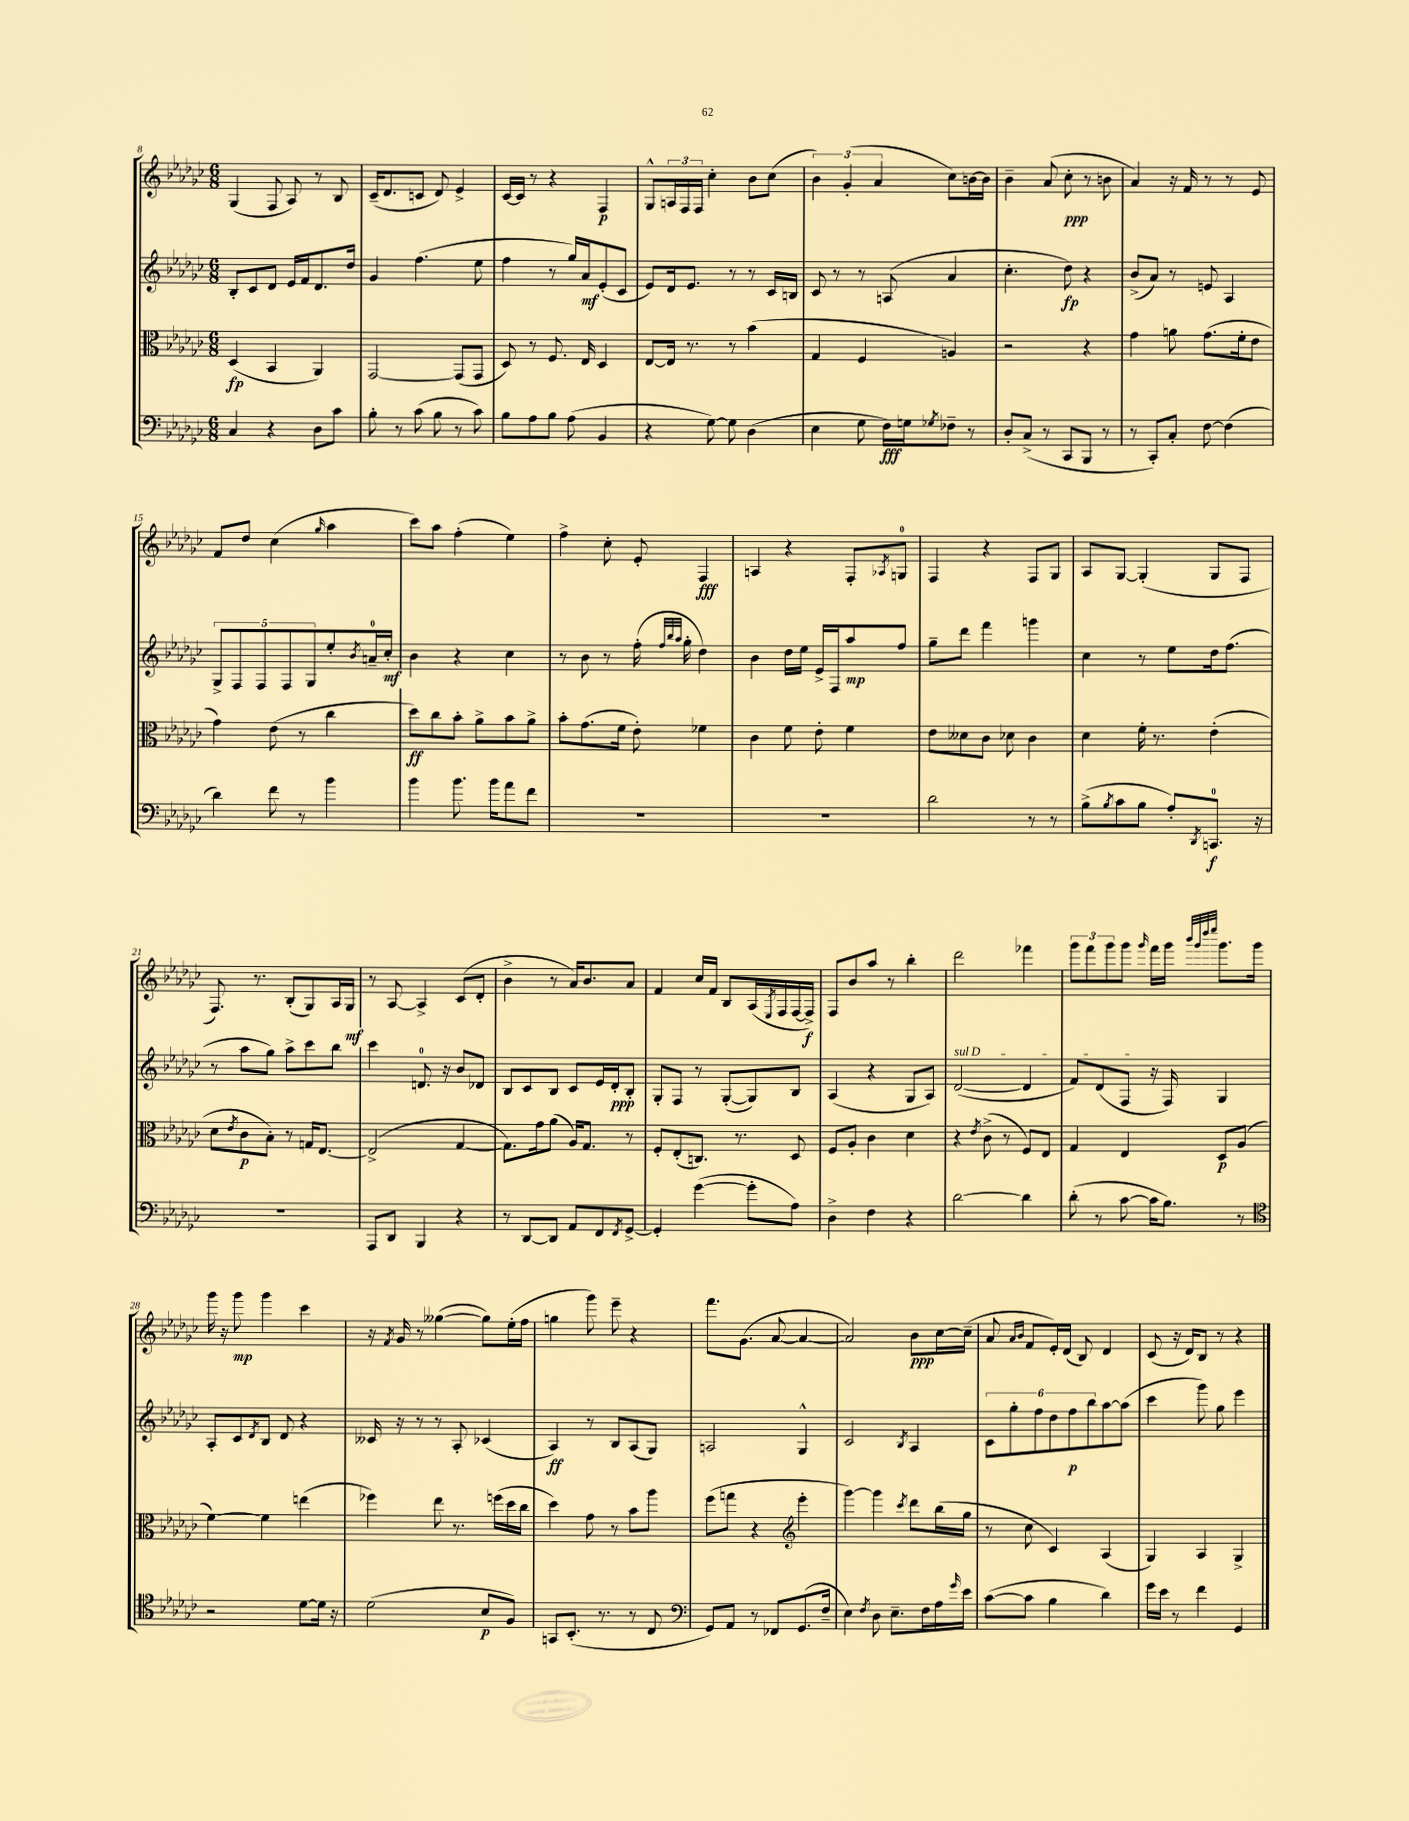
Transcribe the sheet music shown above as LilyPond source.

<<
\new StaffGroup <<
\new Staff = "s0" {
    \clef treble \key ges \major \numericTimeSignature \time 6/8
    ges4( f8 aes8) r8 bes8 |
    ces'16--( des'8. c'8 des'8) ees'4-> |
    ces'16~ ces'16 r8 r4 f4\p |
    ges8-^ \tuplet 3/2 { a16 f16 f16 } ces''4-. bes'8 ces''8( |
    \tuplet 3/2 { bes'4) ges'4-.( aes'4 } ces''8) b'16~ b'16 |
    bes'4-- aes'8( ces''8-.\ppp r8 b'8 |
    aes'4) r16 f'16 r8 r8 ees'8 |
    f'8 des''8 ces''4( \grace { ges''16 } aes''4 |
    ces'''8) aes''8 f''4-.( ees''4) |
    f''4-> ces''8-. ees'8-. f4\fff |
    a4 r4 f8-. \acciaccatura { aes8 } g8-0 |
    f4 r4 f8 ges8 |
    aes8 ges8~ ges4-.( ges8 f8 |
    f8.) r8. bes8-.( ges8) aes16 ges16\mf |
    r8 aes8~ aes4-> ces'8( des'8-. |
    bes'4-> r8 aes'16) bes'8. aes'8 |
    f'4 ces''16 f'16 bes8 aes16( \acciaccatura { ees8 } f16 f16~ f16->\f) |
    f8 bes'8 aes''8 r8 bes''4-. |
    des'''2 fes'''4 |
    \tuplet 3/2 { ges'''8 f'''8 ges'''8 } ges'''8 \grace { ges'''16 } f'''16 ges'''16 \grace { bes'''32 ges'''32 des''''32 ees''''32 } ges'''8. ges'''16 |
    ges'''16 r16 ges'''8\mp ges'''4 ces'''4 |
    r16 \acciaccatura { f'8 } ges'16 r8 geses''4~( geses''8) ees''16-.( f''16 |
    g''4 ges'''8) ees'''8-- r4 |
    f'''8. ges'8.( aes'8~ aes'4~ |
    aes'2) bes'8\ppp ces''16~ ces''16--( |
    aes'8 \grace { aes'16 bes'16 } f'8 ees'16-.) des'16( bes8) des'4 |
    ces'8( r16 des'16) bes8 r8 r4 \bar "|." |
}
\new Staff = "s1" {
    \clef treble \key ges \major \numericTimeSignature \time 6/8
    bes8-. ces'8 des'8 ees'16 f'16 des'8. des''16 |
    ges'4 f''4.( ees''8 |
    f''4 r8 ges''16) aes'16\mf ees'8-.( ces'8 |
    ees'8) des'16 ees'8. r8 r8 ces'16 b16 |
    ces'8 r8 r8 a8( aes'4 |
    ces''4.-. des''8\fp) r4 |
    bes'8->( aes'8) r8 e'8 aes4 |
    \tuplet 5/4 { ges8-> f8 f8 f8 ges8 } ees''8-. \acciaccatura { bes'8 } a'16-0-- ces''16-.\mf |
    bes'4 r4 ces''4 |
    r8 bes'8 r8 f''16-.( \grace { f''32 bes''32 aes''32 } ges''16-. des''4) |
    bes'4 des''16 ees''16 ees'16-> f16 aes''8\mp f''8 |
    ges''8-- des'''8 f'''4 g'''4 |
    ces''4 r8 ees''8 des''16 f''8.( |
    r8 aes''8 ges''8) aes''8-> ces'''8 bes''8 |
    ces'''4 d'8.-0 r16 bes'8 des'8 |
    bes8 ces'8 bes8 ces'8 ees'16 des'16-.\ppp bes8-. |
    ges8-. f8 r8 ges8~-.( ges8) bes8 |
    aes4( r4 ges8 aes8) |
    \once \override TextSpanner.bound-details.left.text = \markup { \italic "sul D" } des'2~\startTextSpan( des'4 |
    f'8) des'8( f8\stopTextSpan r16 f16) ges4 |
    aes8-. ces'8 \acciaccatura { des'8 } bes8 des'8 r4 |
    ceses'16 r16 r8 r8 aes8-. ces'4( |
    aes4\ff) r8 bes8 aes8( ges8) |
    a2 ges4-^ |
    ces'2 \acciaccatura { bes8 } aes4 |
    \tuplet 6/4 { ces'8 ges''8-. f''8 des''8 f''8\p bes''8 } aes''8~ aes''8( |
    ces'''4 ges'''8) ges''8 ees'''4 \bar "|." |
}
\new Staff = "s2" {
    \clef alto \key ges \major \numericTimeSignature \time 6/8
    des4\fp( bes,4 aes,4) |
    ges,2~ ges,8( ges,8 |
    des8) r8 f8. ees16 des4 |
    ees8~ ees16 r8. r8 bes'4( |
    ges4 f4 a4) |
    r2 r4 |
    ges'4 a'8 ges'8.( f'16-. ees'8 |
    ges'4) ees'8( r8 ces''4 |
    des''8\ff) ces''8 bes'8-. aes'8-> bes'8 aes'8-> |
    bes'8-. ges'8.( f'16 ees'8-.) fes'4 |
    ces'4 f'8 ees'8-. f'4 |
    ees'8 deses'8 ces'8 des'8 ces'4 |
    des'4 f'16-. r8. ees'4-.( |
    des'8 \acciaccatura { ees'8 } ces'8\p bes8-.) r8 g16 ees8.~ |
    ees2->( ges4~ |
    ges8.) ges'16 aes'8( aes16) ges8. r8 |
    f8-. ees8-.( c8.) r8. des8 |
    f8 aes8-. ces'4 des'4 |
    r4 \acciaccatura { ees'8 } ces'8->( r8 f8) ees8 |
    ges4 ees4 des8\p aes8( |
    f'4~) f'4 e''4( |
    fes''4) ees''8 r8. f''16( des''16 ces''16 |
    des''4) ges'8 r8 bes'8 aes''8 |
    f''8( g''8 r4 \clef treble ees'''4-. |
    ges'''4~) ges'''4 \acciaccatura { ces'''8 } des'''8 bes''16( ges''16 |
    r8 ces''8 ces'4) aes4( |
    ges4) aes4 ges4-> \bar "|." |
}
\new Staff = "s3" {
    \clef bass \key ges \major \numericTimeSignature \time 6/8
    ces4 r4 des8 ces'8 |
    bes8-. r8 ces'8( bes8 r8 ces'8) |
    bes8 aes8 bes8 aes8( bes,4 |
    r4 ges8~) ges8 des4( |
    ees4 ges8 f16\fff) g16 \acciaccatura { ges8 } fes8-- r8 |
    des8-. ces8->( r8 ces,8 bes,,8 r8 |
    r8 ces,8-.) ces8-. f8~ f4( |
    des'4) f'8 r8 bes'4 |
    bes'4 bes'8. bes'16 aes'8 f'8 |
    R2. |
    R2. |
    des'2 r8 r8 |
    bes8->( \acciaccatura { bes8 } ces'8 bes8 aes8-.) \acciaccatura { des,8 } c,8.-0\f r16 |
    R2. |
    aes,,8 des,8 bes,,4 r4 |
    r8 des,8~ des,8 aes,8 f,8 \acciaccatura { f,8 } ges,8~-> |
    ges,4-. ges'4~( ges'8-. aes8) |
    des4-> f4 r4 |
    des'2~ des'4 |
    des'8-.( r8 ces'8~ ces'16 bes8.) r8 |
    \clef tenor r2 des'8~ des'16 r16 |
    des'2( bes8\p f8) |
    g,8 bes,8.-.( r8. r8 ces8 |
    \clef bass ges,8) aes,8 r8 fes,8 ges,8.( f16-- |
    ees4) \acciaccatura { f8 } des8 ees8.-- f16 aes16 \grace { ges'16 } ees'16 |
    ces'8~( ces'8 bes4 des'4) |
    ges'16 ees'16 r8 f'4 ges,4 \bar "|." |
}
>>
>>
\layout { \context { \Score currentBarNumber = #8 } }
